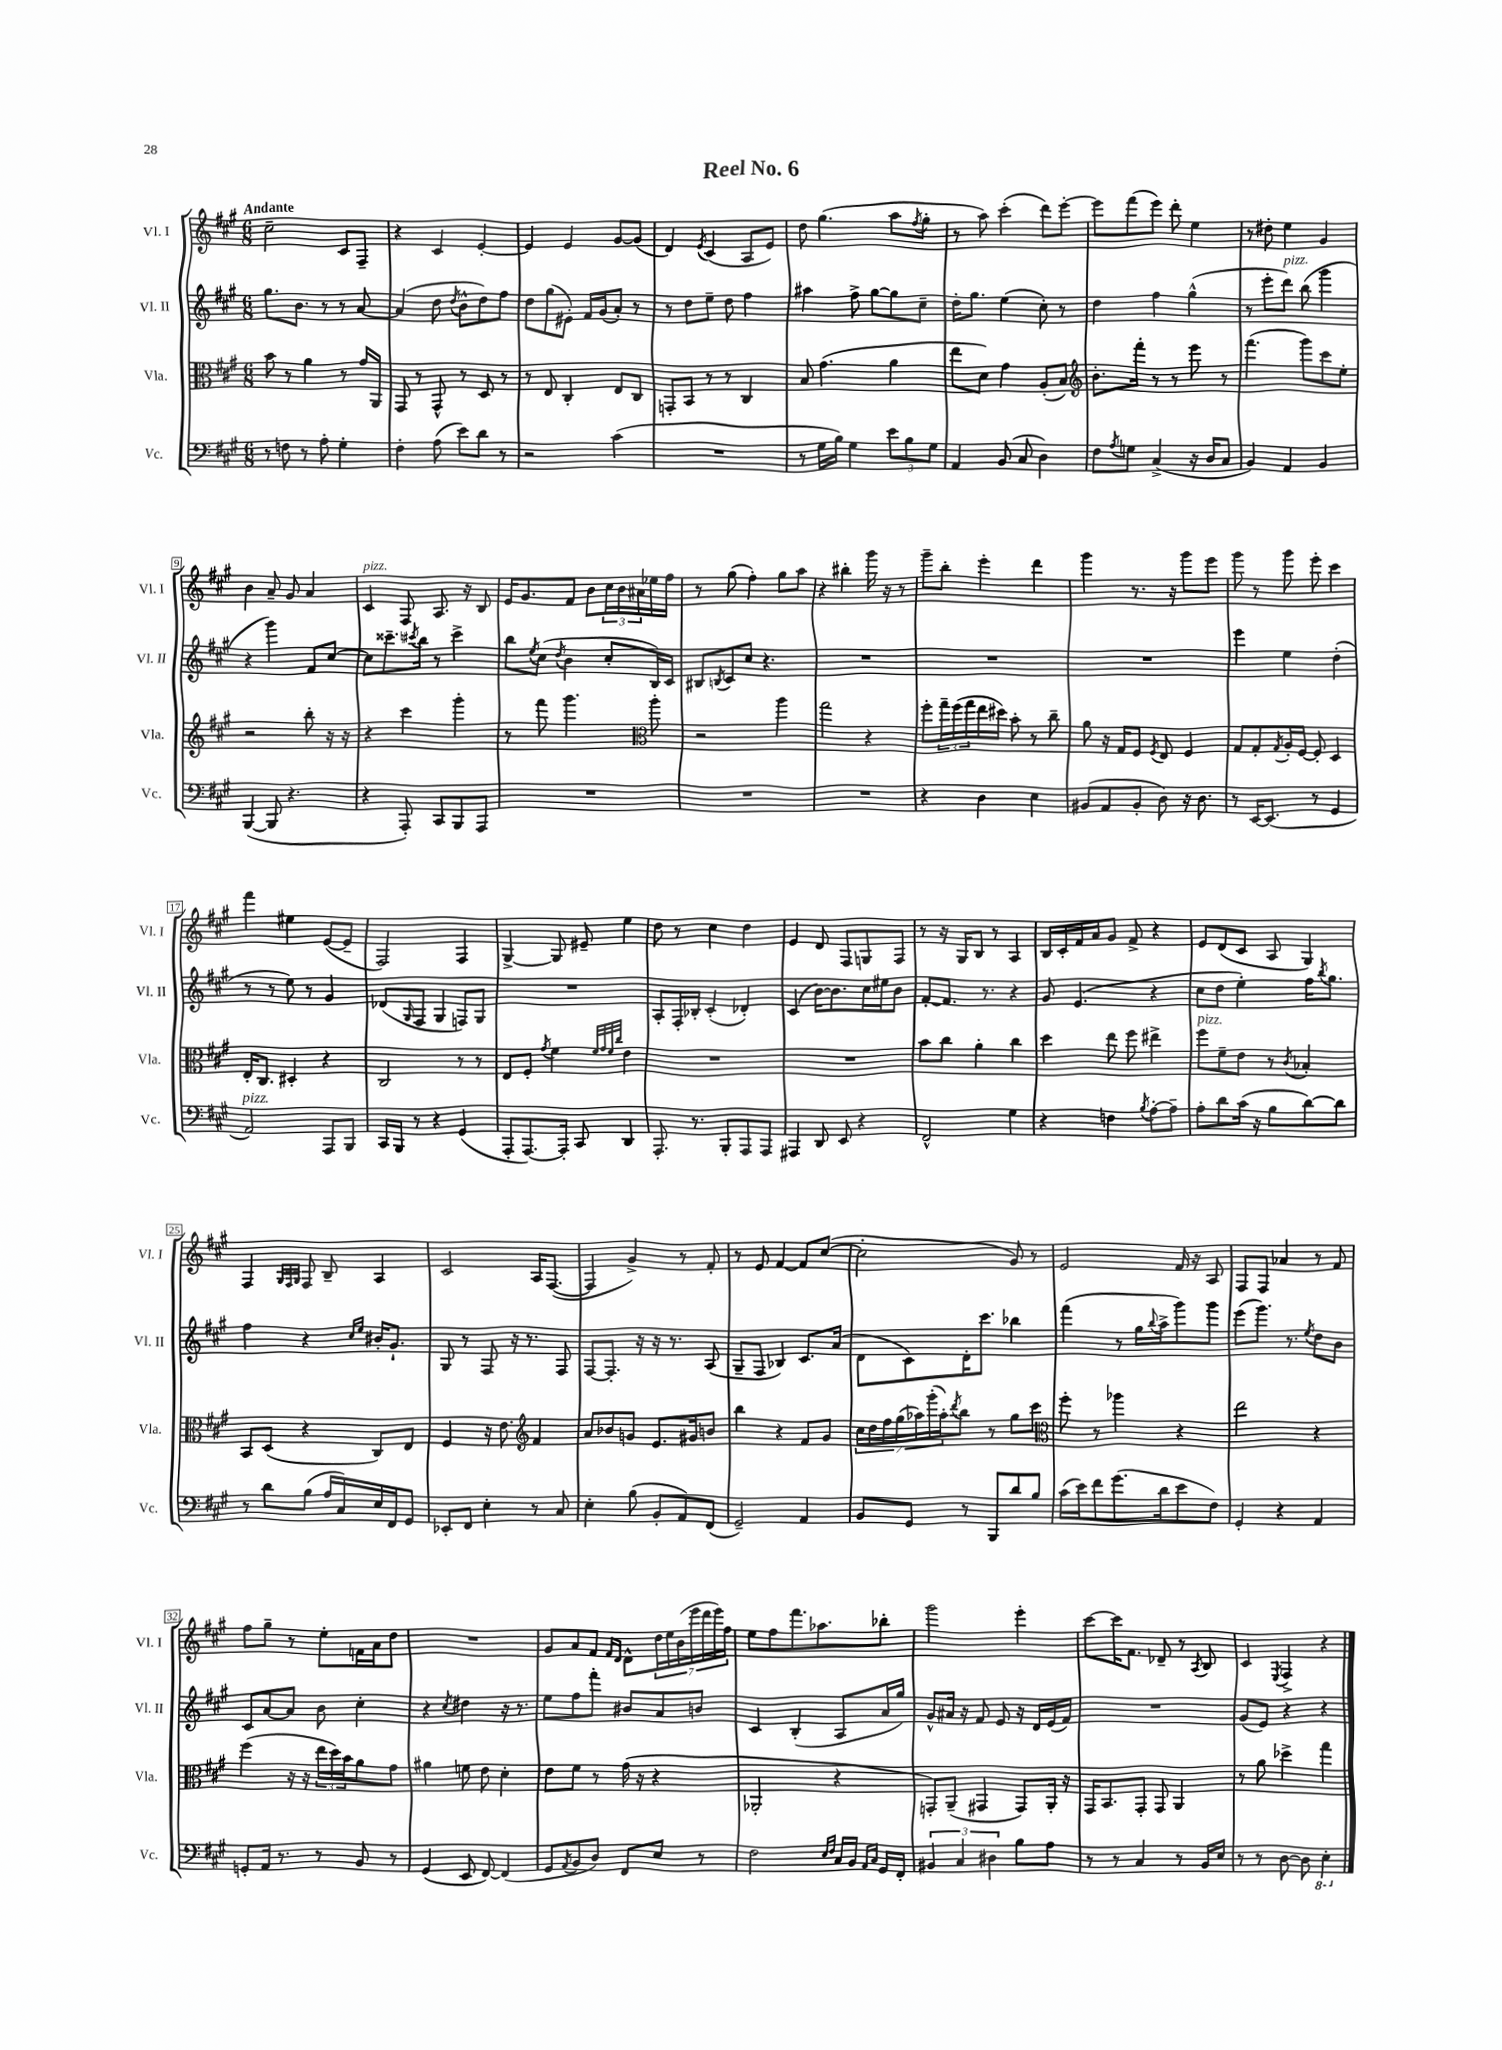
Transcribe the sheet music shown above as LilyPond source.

\header { title = "Reel No. 6" }
<<
\new StaffGroup <<
\new Staff = "s0" \with { instrumentName = "Vl. I" shortInstrumentName = "Vl. I" } {
    \clef treble \key a \major \numericTimeSignature \time 6/8 \tempo "Andante"
    cis''2-- cis'8 fis8-- |
    r4 cis'4 e'4~-. |
    e'4 e'4 gis'8~ gis'8( |
    d'4) \acciaccatura { e'8 } cis'4( a8 e'8) |
    d''8 gis''4.( a''8 \acciaccatura { fis''8 } gis''8-. |
    r8 a''8) cis'''4-.( d'''8) e'''8~-. |
    e'''8 fis'''8( e'''8) d'''8-. e''4 |
    r8 dis''8-. e''4 gis'4 |
    b'4 a'8-- gis'8 a'4 |
    cis'4^\markup { \italic "pizz." } fis8 a8. r16 b8 |
    e'16 gis'8. fis'8 b'8 \tuplet 3/2 { cis''16 b'16 ais'16 } ees''16 fis''16 |
    r8 gis''8( fis''4-.) gis''8 a''8 |
    r4 bis''4-. gis'''16 r16 r8 |
    gis'''8-- b''8-. e'''4-. d'''4 |
    gis'''4 r8. r16 gis'''8 e'''8 |
    gis'''8 r8 gis'''8 e'''8-. cis'''4 |
    fis'''4 eis''4 e'8~( e'8-- |
    fis2) fis4 |
    gis4~-> gis8 eis'8-- e''4 |
    d''8 r8 cis''4 d''4 |
    e'4 d'8 fis8 g8 fis8 |
    r8 r16 gis16 b8 r8 a4 |
    b16 cis'16-. fis'16 a'16 gis'8 fis'8-> r4 |
    e'8 d'8( cis'8 a8 gis4) |
    fis4 \grace { gis32 fis32 gis32 } fis8 b8-- a4 |
    cis'2 a16 fis8.~( |
    fis4 gis'4->) r8 fis'8-. |
    r8 e'8 fis'4~ fis'8 cis''8~( |
    cis''2-. gis'8) r8 |
    e'2 fis'16 r16 a8 |
    fis8 fis8 aes'4 r8 fis'8 |
    fis''8 gis''8-- r8 e''8-. f'16 a'16 d''8 |
    R2. |
    gis'8 a'8 fis'8 \grace { fis'16 d'16 } d'8-^ \tuplet 7/4 { d''16 e''16 b'16( e'''16 d'''16 e'''16) fis''16 } |
    e''8 fis''8 fis'''8. aes''8. bes''8-. |
    gis'''2 e'''4-. |
    cis'''8~ cis'''16 fis'8. des'8-- r8 \acciaccatura { a8 } b8 |
    cis'4 \acciaccatura { e8 } fis4-> r4 \bar "|." |
}
\new Staff = "s1" \with { instrumentName = "Vl. II" shortInstrumentName = "Vl. II" } {
    \clef treble \key a \major \numericTimeSignature \time 6/8
    gis''8. b'8. r8 r8 a'8~ |
    a'4( d''8 \acciaccatura { d''8 } b'8-^ d''8) fis''8 |
    d''8 gis''8( eis'8-.) fis'16 gis'16( a'8-.) r8 |
    r8 d''8 e''8-- d''8 fis''4 |
    ais''4 fis''8-> gis''8~ gis''8 cis''8-- |
    d''16-. gis''8. e''4( cis''8-.) r8 |
    d''4 fis''4 gis''4-^( |
    r8 e'''8-. d'''8^\markup { \italic "pizz." }) b''8( gis'''4 |
    r4 gis'''4) fis'8 cis''8~ |
    cis''8 cisis'''8.-- \acciaccatura { cis'''8 } b''16 r8 cis'''4-> |
    b''8 \acciaccatura { e''8 } cis''8( \acciaccatura { d''8 } b'4 cis''8-. b16) cis'16 |
    bis8 \acciaccatura { b8 } cis'8 cis''8 r4. |
    R2. |
    R2. |
    R2. |
    e'''4 e''4 d''4-.( |
    r8 r8 e''8) r8 gis'4 |
    des'8( \grace { gis16 } fis8 gis4 f8) gis8 |
    R2. |
    a8-. fis16-. bes16-. cis'4-.( des'4-.) |
    cis'4( b'16~) b'8. cis''16 eis''16 b'8 |
    fis'8~-. fis'8. r8. r4 |
    gis'8 e'4.( r4 |
    cis''8 d''8 e''4-.) fis''16 \acciaccatura { b''8 } gis''8. |
    fis''4 r4 \grace { cis''16 e''16 } bis'16-. gis'8.-! |
    gis8 r8 fis8 r16 r8. fis8 |
    fis8~ fis8.-. r16 r16 r8. a8( |
    gis8-- fis8 bes4) cis'8. a'16( |
    d'8 cis'8) d'16-. cis'''8. bes''4 |
    fis'''4( r8 gis''16 \appoggiatura { b''8 } a''16-> gis'''8) gis'''8 |
    e'''8( gis'''8.) r8. \acciaccatura { e''8 } d''8 b'8 |
    cis'8 a'8~ a'8 b'8 cis''4-. |
    r4 \acciaccatura { cis''8 } dis''4 r16 r8. |
    e''8 fis''8 fis'''8-. bis'8 a'8 b'8 |
    cis'4 b4-.( a8 a'16 gis''16) |
    gis'8-^ ais'16 r16 fis'8 e'8 r16 d'16 e'16( fis'16) |
    R2. |
    gis'8( e'8) r4 r4 \bar "|." |
}
\new Staff = "s2" \with { instrumentName = "Vla." shortInstrumentName = "Vla." } {
    \clef alto \key a \major \numericTimeSignature \time 6/8
    b'8 r8 a'4 r8 gis'16 a,16 |
    gis,8 r8 gis,8-^ r8 d8 r8 |
    r8 e8 cis4-. e8 cis8 |
    g,8-. b,8 r8 r8 cis4 |
    b8 gis'4.( a'4 |
    e''8 d'8) gis'4 a8-.( b8) |
    \clef treble b'8.-. fis'''16-. r8 r8 e'''8 r8 |
    fis'''4.( gis'''8) cis'''8 e''8-. |
    r2 b''8-. r16 r16 |
    r4 cis'''4 gis'''4-. |
    r8 fis'''8 gis'''4. \clef alto a''8-. |
    r2 a''4 |
    gis''2 r4 |
    fis''8-. \tuplet 3/2 { gis''16-- fis''16( gis''16 } e''16 dis''16) b'8-. r8 cis''8-- |
    a'8 r16 gis16 fis8 \acciaccatura { fis8 } e8 fis4 |
    gis8 gis8-. \acciaccatura { gis8 } a16-. fis16~ fis8-. d4 |
    e16-. cis8. dis4-. r4 |
    cis2 r8 r8 |
    e8 fis8-. \acciaccatura { gis'8 } fis'4 \grace { fis'32 gis'32 fis'32 cis''32 } e'4 |
    R2. |
    R2. |
    b'8 cis''8 a'4-. cis''4 |
    d''4 e''8 fis''8 eis''4-> |
    fis''8^\markup { \italic "pizz." } fis'8-- e'8 r8 \acciaccatura { cis'8 } bes4-. |
    b,8 d8( r4 cis8) e8 |
    fis4 r16 e'8. \clef treble fis'4 |
    a'8 bes'8 g'8 e'8. gis'16 b'8 |
    b''4 r4 fis'8 gis'8 |
    \tuplet 7/4 { cis''16 d''16 fis''16 gis''16( aes''16) gis'''16-.( aes''16-.) } \acciaccatura { d'''8 } b''8 r8 gis''8 cis'''8 |
    \clef alto fis''8-. r8 aes''4 r4 |
    e''2 r4 |
    fis''4( r16 r16 \tuplet 3/2 { e''16 d''16) b'16 } a'8 gis'8 |
    ais'4 f'8 e'8 d'4-. |
    e'8 fis'8 r8 gis'16( r16 r4 |
    aes,2-. r4 |
    g,8-.) a,8--( gis,4 gis,8) a,16-. r16 |
    gis,16 b,8. gis,8-. gis,8 a,4 |
    r8 a'8 des''4-> gis''4 \bar "|." |
}
\new Staff = "s3" \with { instrumentName = "Vc." shortInstrumentName = "Vc." } {
    \clef bass \key a \major \numericTimeSignature \time 6/8
    r8 f8 r8 a8-. gis4-. |
    fis4-. a8( e'8) d'8 r8 |
    r2 cis'4( |
    R2. |
    r8 gis16 b16) gis4 \tuplet 3/2 { e'8 b8 gis8 } |
    a,4 b,8( cis8 d4) |
    fis8 \acciaccatura { a8 } g8 cis4->( r16 d16 cis8 |
    b,4) a,4 b,4 |
    b,,4~( b,,8 r4. |
    r4 a,,8-.) cis,8 b,,8 a,,8 |
    R2. |
    R2. |
    R2. |
    r4 d4 e4 |
    bis,8( a,8 bis,8-. d8) r16 d8. |
    r8 e,16~ e,8.( r8 gis,4 |
    a,2^\markup { \italic "pizz." }) a,,8 b,,8 |
    cis,16 b,,16 r8 r4 gis,4( |
    a,,8-. a,,8.~) a,,16-. cis,8 d,4 |
    a,,8.-. r8. b,,8-. a,,8 a,,8 |
    ais,,4 d,8 e,8 r4 |
    fis,2-^ gis4 |
    r4 f4 \acciaccatura { b8 } a8~-. a8-- |
    a8-. d'8 cis'16( r16 b8 d'8~) d'8 |
    r8 d'8 b8( a16 cis16) e16 fis,16 gis,8 |
    ees,8-. fis,8 e4-. r8 cis8 |
    e4-. b8( b,8-. a,8) fis,8( |
    gis,2--) a,4 |
    b,8 gis,8 r8 b,,8 d'8 b8 |
    cis'16( e'16) fis'8 gis'8.( d'16 e'8 fis8) |
    gis,4-. r4 a,4 |
    g,8-. a,16 r8. r8 b,8 r8 |
    gis,4( e,8 fis,8~) fis,4( |
    gis,8 \acciaccatura { a,8 } b,8 d8) fis,8 e8 r8 |
    fis2 \grace { e16 fis16 } cis16 b,16 \grace { a,16 cis16 } gis,16 fis,16-. |
    \tuplet 3/2 { bis,4 cis4 dis4 } b8 a8 |
    r8 r8 cis4 r8 b,16 e16 |
    r8 r8 d8~ d8 \ottava #-1 e,4-. \ottava #0 \bar "|." |
}
>>
>>
\layout { \context { \Score \override BarNumber.stencil = #(make-stencil-boxer 0.1 0.3 ly:text-interface::print) } }
